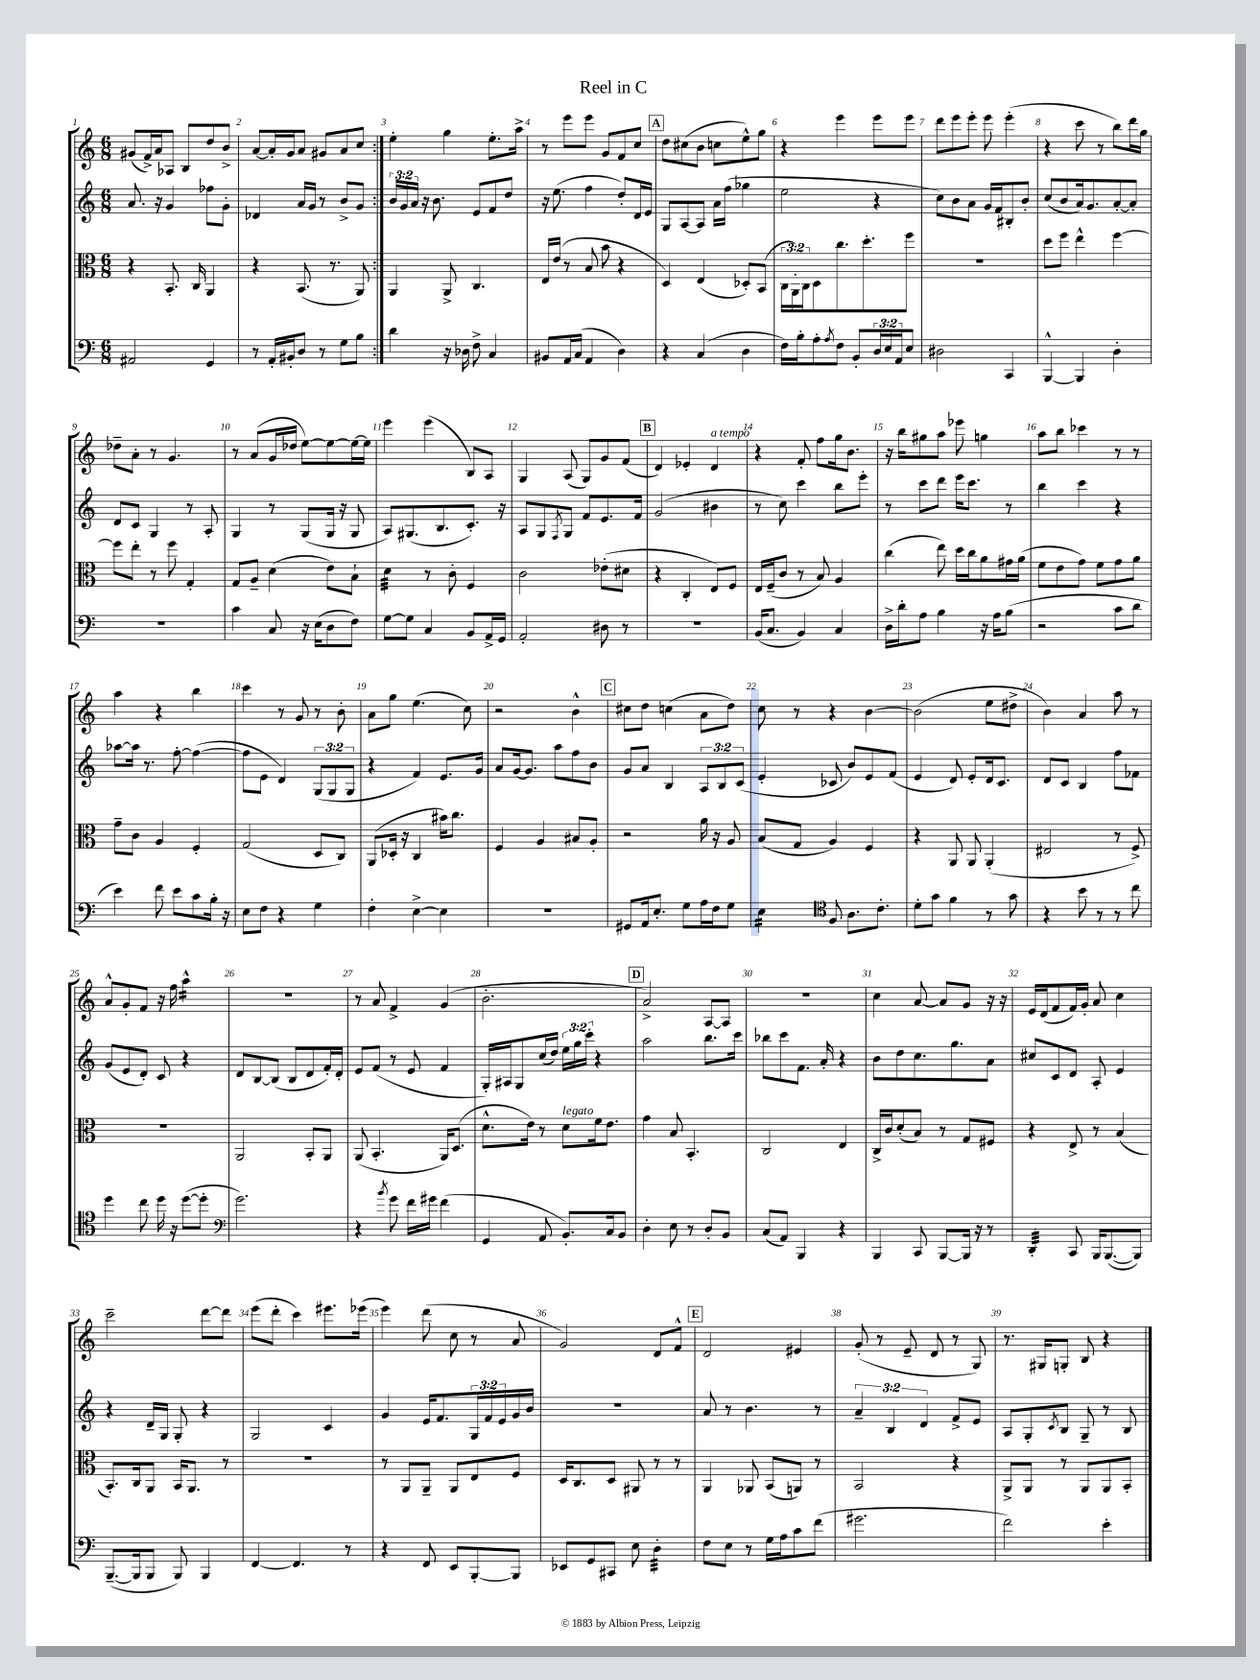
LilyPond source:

\header { title = "Reel in C" }
<<
\new StaffGroup <<
\new Staff = "s0" {
    \clef treble \key c \major \numericTimeSignature \time 6/8
    \repeat volta 2 { gis'8( f'16->) a'16 aes8 b8 d''8 b'8-> |
    a'8~ a'16-. g'16 a'8 gis'8 a'8 c''8 | }
    e''4-. g''4 e''8.-. a''16-> |
    r8 e'''8 e'''8 g'8 f'8 c''8 |
    \mark \markup { \box "A" } d''8 cis''8( b'8 c''8 e''8-^) g''8 |
    r4 e'''4 e'''8 e'''8 |
    d'''8 e'''8 e'''8-. e'''8 e'''4-.( |
    r4 c'''8 r8 b''8) d'''16 g''16 |
    des''8-- a'8-. r8 g'4. |
    r8 a'8( g'16 des''16 e''8~) e''8~ e''16~ e''16 |
    e'''4 e'''4( b8) a8 |
    g4 a8( g8) g'8 f'8( |
    \mark \markup { \box "B" } d'4) ees'4-. d'4^\markup { \italic "a tempo" } |
    r4 f'8-. f''8 g''16 b'8. |
    r16 b''16 gis''8 a''8 ees'''8 g''4 |
    a''8 b''8 ces'''4 r8 r8 |
    a''4 r4 b''4 |
    c'''4 r8 g'8 r8 b'8-. |
    a'8 g''8 e''4.( c''8) |
    r2 b'4-^ |
    \mark \markup { \box "C" } cis''8 d''8 c''4( a'8 d''8) |
    c''8 r8 r4 b'4~ |
    b'2( e''8 dis''8-> |
    b'4) a'4 a''8 r8 |
    a'8-^ g'8-. f'8 r16 f''16 a''4:16-^ |
    R2. |
    r8 a'8 f'4-> g'4( |
    b'2.-. |
    \mark \markup { \box "D" } a'2->) a8~ a8 |
    R2. |
    c''4 a'8~ a'8 g'8 r16 r16 |
    e'16 d'16( f'8 f'16) g'16-. a'8 c''4 |
    c'''2-- d'''8~ d'''8 |
    e'''8( d'''8-. c'''4) eis'''8. ees'''16( |
    e'''4) d'''8( c''8 r8 a'8 |
    g'2) d'8 f'8-^ |
    \mark \markup { \box "E" } d'2 eis'4 |
    g'8-.( r8 e'8-- d'8 r8 g8) |
    r8. gis16 g8-. b8 r4 \bar "|." |
}
\new Staff = "s1" {
    \clef treble \key c \major \numericTimeSignature \time 6/8 \override Staff.TupletNumber.text = #tuplet-number::calc-fraction-text
    \repeat volta 2 { a'8. r16 g'4 fes''8 g'8-. |
    des'4 a'16 g'16 r8 b'8-> g'8 | }
    \tuplet 3/2 { b'16 g'16 a'16 } r16 b'8. e'8 f'8 d''8 |
    r16 e''8.( f''4 d''8-.) d'16 e'16 |
    \mark \markup { \box "A" } g8 a8~ a8 a'16 f''16( ges''4 |
    e''2 r4 |
    c''8) b'8 a'8 g'16 f'16 bis8-. b'8-. |
    c''8( b'8 a'16) g'8. a'8~-. a'8-. |
    d'8 c'8 g4 r8 a8-. |
    g4 r8 g8( g16 r16 g8 |
    a8) gis8.( b8. c'8.-.) r16 |
    a8 g8 \acciaccatura { f8 } g8 f'8 e'8. f'16 |
    \mark \markup { \box "B" } g'2( bis'4 |
    r8 c''8) c'''4 b''8 e'''8-. |
    r8 c'''8 d'''8 e'''16 c'''8. r8 |
    b''4 c'''4 r4 |
    aes''8~ aes''16 r8. f''8~-. f''4~( |
    f''8 e'8 d'4) \tuplet 3/2 { g8( g8 g8 } |
    r4 f'4) e'8. g'16 |
    a'8 g'16~ g'8. a''8 f''8 b'8 |
    \mark \markup { \box "C" } g'8 a'8 b4 \tuplet 3/2 { a8 b8 c'8( } |
    e'4-. ces'8 b'8) e'8 f'8( |
    e'4 d'8) e'8-. d'16 c'8. |
    d'8 c'8 b4 f''8 fes'8 |
    g'8( e'8 d'8-.) c'8 r4 |
    d'8 b8~ b8( b8 d'8 f'16-.) d'16-. |
    e'8 f'8( r8 e'8 f'4 |
    g16-.) ais16 g8 c''16( d''16) \tuplet 3/2 { e''16 g''16 c'''16-. } r4 |
    \mark \markup { \box "D" } a''2 b''8. c'''16 |
    bes''8 c'''8 f'8. a'16-. r4 |
    b'8 d''8 c''8. g''8. a'8 |
    cis''8 c'8 d'8 a8-. e'4 |
    r4 d'16-- g16 g8-. r4 |
    g2 c'4 |
    g'4 e'16 f'8. \tuplet 3/2 { g16 f'16 e'16 } g'16 b'16 |
    R2. |
    \mark \markup { \box "E" } a'8 r8 b'4. r8 |
    \tuplet 3/2 { a'4-- b4 d'4 } f'8-> e'8 |
    a8 g8-. \acciaccatura { c'8 } b8 g8-- r8 b8 \bar "|." |
}
\new Staff = "s2" {
    \clef alto \key c \major \numericTimeSignature \time 6/8 \override Staff.TupletNumber.text = #tuplet-number::calc-fraction-text
    \repeat volta 2 { r4 b,8.-. c16 a,4 |
    r4 b,8.( r8. a,8) | }
    a,4 a,8-> c4. |
    e16 e'16( r8 b8 b'8 r4 |
    \mark \markup { \box "A" } d4) e4( des8-.) b,8( |
    \tuplet 3/2 { c16 a,16-.) c16 } d8 c''8. d''8.-. f''8 |
    R2. |
    d''8 f''8 e''4-^ f''4~ |
    f''8 e''8-. r8 f''8 g4-. |
    g8 a8-- d'4( e'8) b8-! |
    d'4:32 r8 c'8-. f4 |
    c'2 ees'8-.( dis'8 |
    \mark \markup { \box "B" } r4 c4-. e8) f8 |
    e16 f16--( c'8 r8 b8) a4 |
    c''4( e''8) d''16 c''16 a'8 gis'16 a'16( |
    f'8 e'8 g'8) f'8 g'8 a'8 |
    g'8-- c'8 a4 f4-. |
    g2( d8 c8) |
    a,8( des16-. r16 c4 bis'16) c''8. |
    f4 a4 bis8 a8-. |
    \mark \markup { \box "C" } r2 a'16 r16 a8 |
    b8( g8 a4) f4 |
    r4 a,8 a,8 a,4-.( |
    eis2 r8 f8->) |
    R2. |
    a,2 b,8-. a,8 |
    a,8( b,4.-. a,16) d8.( |
    d'8.-^ e'16) r8 d'8^\markup { \italic "legato" } f'16 e'8. |
    \mark \markup { \box "D" } g'4 b8 b,4.-. |
    c2 e4 |
    c16-> c'16 d'8-.( b8) r8 g8 fis8 |
    r4 e8-> r8 b4( |
    b,8.-.) c16 a,8 b,16 a,8. r8 |
    R2. |
    r8 a,8 a,8-- a,8 e8 f8 |
    d16 c8. d8 ais,8 r8 r8 |
    \mark \markup { \box "E" } a,4 aes,8 b,8( a,8) r8 |
    b,2 r4 |
    a,8-> a,8 r8 a,8 a,8 b,8-. \bar "|." |
}
\new Staff = "s3" {
    \clef bass \key c \major \numericTimeSignature \time 6/8 \override Staff.TupletNumber.text = #tuplet-number::calc-fraction-text
    \repeat volta 2 { ais,2 g,4 |
    r8 a,16-. bis,16-. d8 r8 g8 b8 | }
    d'4 r16 des16 f8-> c4 |
    bis,8 a,16 c16( a,4 d4) |
    \mark \markup { \box "A" } r4 c4( d4 |
    f16) b16-. a8-. \acciaccatura { a8 } f8 b,8-. \tuplet 3/2 { d16 e16 a,16 } e8 |
    dis2 c,4 |
    b,,4~-^ b,,4 d4-. |
    R2. |
    c'4 c8 r16 e16( d8 f8) |
    g8~ g8 c4 b,8 a,16-> g,16 |
    a,2-. dis8 r8 |
    \mark \markup { \box "B" } R2. |
    b,16( c8. b,4) c4 |
    d16-> d'16-. a8 b4 r16 a16 b8( |
    r2 c'8 d'8 |
    e'4) f'8 e'8 c'8 b16-. r16 |
    e8 f8 r4 g4 |
    f4-. e4~-> e4 |
    R2. |
    \mark \markup { \box "C" } gis,8 a,16 e8.-. g8 a16 f16 g8 |
    e4:16 \clef tenor f8 a8. c'8.-. |
    d'8-. g'8 f'4 r8 g'8 |
    r4 b'8 r8 r8 c''8 |
    d''4 c''8 d''16 r16 d''8~( d''8-. |
    \clef bass g'2.) |
    r4 \acciaccatura { b'8 } g'8 f'16 gis'16 f'4( |
    g,4 a,8 b,8.-.) c16 b,8 |
    \mark \markup { \box "D" } d4-. e8 r8 d8-. b,8 |
    c8( a,8) b,,4 r4 |
    b,,4 c,8 b,,8~ b,,16 r16 r8 |
    d,4:32-. c,8 b,,16 b,,8.~( b,,8) |
    b,,8.~--( b,,16 b,,8 b,,8) b,,4 |
    f,4~ f,4. r8 |
    r4 f,8 e,8 b,,8~-. b,,8 |
    ees,8 g,8 cis,8 e8 d4:32-. |
    \mark \markup { \box "E" } f8 e8 r8 g16 a16 c'8 f'8( |
    gis'2. |
    f'2) e'4-. \bar "|." |
}
>>
>>
\layout { \context { \Score \override BarNumber.break-visibility = ##(#f #t #t) barNumberVisibility = #all-bar-numbers-visible } }
